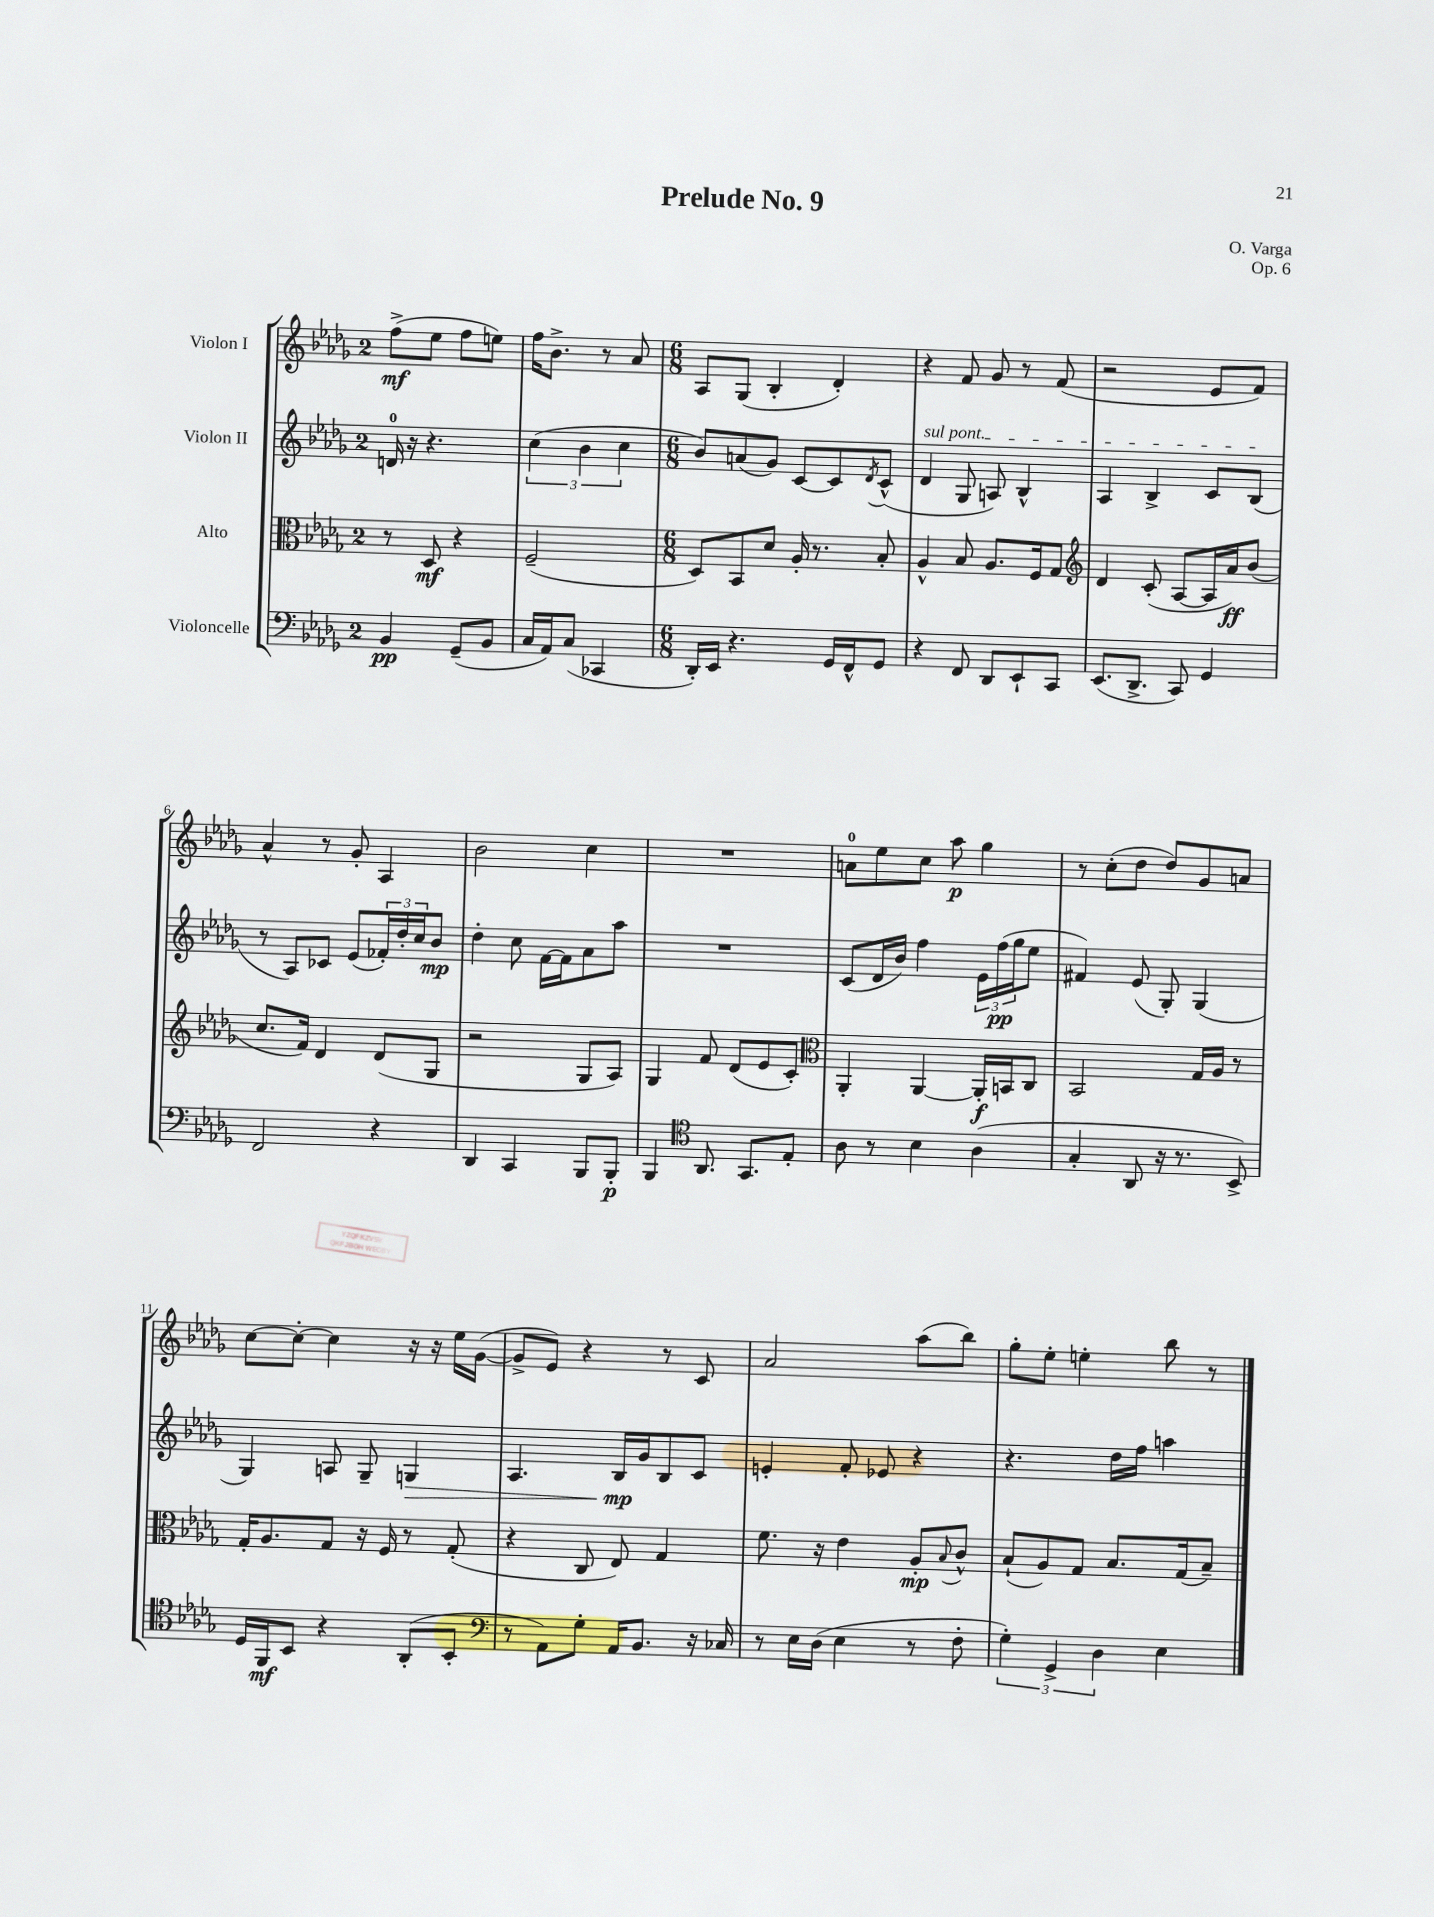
\header { title = "Prelude No. 9" composer = "O. Varga" opus = "Op. 6" }
<<
\new StaffGroup <<
\new Staff = "s0" \with { instrumentName = "Violon I" } {
    \clef treble \key des \major \once \override Staff.TimeSignature.style = #'single-digit \time 2/4
    f''8->\mf( ees''8 f''8 e''8) |
    f''16 bes'8.-> r8 aes'8 |
    \numericTimeSignature \time 6/8 aes8 ges8( bes4-. des'4-.) |
    r4 f'8 ges'8 r8 f'8( |
    r2 ees'8 f'8) |
    aes'4-^ r8 ges'8-. aes4 |
    bes'2 c''4 |
    R2. |
    a'8-0 ees''8 c''8 aes''8\p ges''4 |
    r8 c''8-.( des''8 des''8) ges'8 a'8 |
    c''8~ c''8~-. c''4 r16 r16 ees''16 ges'16~( |
    ges'8-> ees'8) r4 r8 c'8 |
    aes'2 aes''8( bes''8) |
    ges''8-. ees''8-. e''4-. bes''8 r8 \bar "|." |
}
\new Staff = "s1" \with { instrumentName = "Violon II" } {
    \clef treble \key des \major \once \override Staff.TimeSignature.style = #'single-digit \time 2/4
    d'16-0 r16 r4. |
    \tuplet 3/2 { c''4( bes'4 c''4 } |
    \numericTimeSignature \time 6/8 bes'8) a'8( ges'8) c'8~ c'8 \acciaccatura { des'8 } c'8-^( |
    \once \override TextSpanner.bound-details.left.text = \markup { \italic "sul pont." } des'4\startTextSpan ges8 a8) bes4-^ |
    aes4 bes4-> c'8 bes8\stopTextSpan( |
    r8 aes8) ces'8 ees'8( \tuplet 3/2 { fes'16-.) des''16-. c''16 } bes'8\mp |
    des''4-. c''8 f'16~ f'16 aes'8 aes''8 |
    R2. |
    c'8( des'16 bes'16) f''4 \tuplet 3/2 { ees'16 f''16\pp( ges''16 } ees''8 |
    fis'4) ees'8( ges8-.) ges4( |
    ges4) a8 ges8-- g4\> |
    aes4. bes16\mp\! ges'16 bes8 c'8 |
    e'4-. f'8-. ees'8 r4 |
    r4. des''16 f''16 a''4 \bar "|." |
}
\new Staff = "s2" \with { instrumentName = "Alto" } {
    \clef alto \key des \major \once \override Staff.TimeSignature.style = #'single-digit \time 2/4
    r8 des8\mf r4 |
    f2--( |
    \numericTimeSignature \time 6/8 des8) bes,8 des'8 aes16-. r8. bes8-. |
    aes4-^ bes8 aes8. f16 ges8 |
    \clef treble des'4 c'8-.( aes8~ aes16 aes'16\ff) bes'8( |
    c''8. f'16) des'4 des'8( ges8 |
    r2 ges8 aes8) |
    ges4 f'8 des'8( ees'8 c'8-.) |
    \clef alto aes,4-. aes,4~ aes,16-.\f b,16 c8 |
    bes,2 ges16 aes16 r8 |
    ges16-. aes8. ges8 r16 f16 r8 ges8-.( |
    r4 c8 ees8) ges4 |
    f'8. r16 ees'4 aes8-.\mp \appoggiatura { bes8 } c'8-^ |
    bes8-!( aes8) ges8 bes8. ges16( bes8--) \bar "|." |
}
\new Staff = "s3" \with { instrumentName = "Violoncelle" } {
    \clef bass \key des \major \once \override Staff.TimeSignature.style = #'single-digit \time 2/4
    bes,4\pp ges,8--( bes,8 |
    c16 aes,16) c8( ces,4 |
    \numericTimeSignature \time 6/8 des,16-.) ees,16 r4. ges,16 f,16-^ ges,8 |
    r4 f,8 des,8 ees,8-! c,8 |
    ees,8.( des,8.-> c,8) ges,4 |
    f,2 r4 |
    des,4 c,4 bes,,8 bes,,8-.\p |
    bes,,4 \clef tenor aes,8. ges,8. ees8-. |
    aes8 r8 bes4 aes4( |
    ges4-. aes,8 r16 r8. bes,8->) |
    des16 f,16\mf bes,8 r4 aes,8-.( bes,8-. |
    \clef bass r8 aes,8) ges8-. aes,16 bes,8. r16 ces16 |
    r8 ees16 des16( ees4 r8 f8-. |
    \tuplet 3/2 { ges4-.) ges,4-> des4 } ees4 \bar "|." |
}
>>
>>
